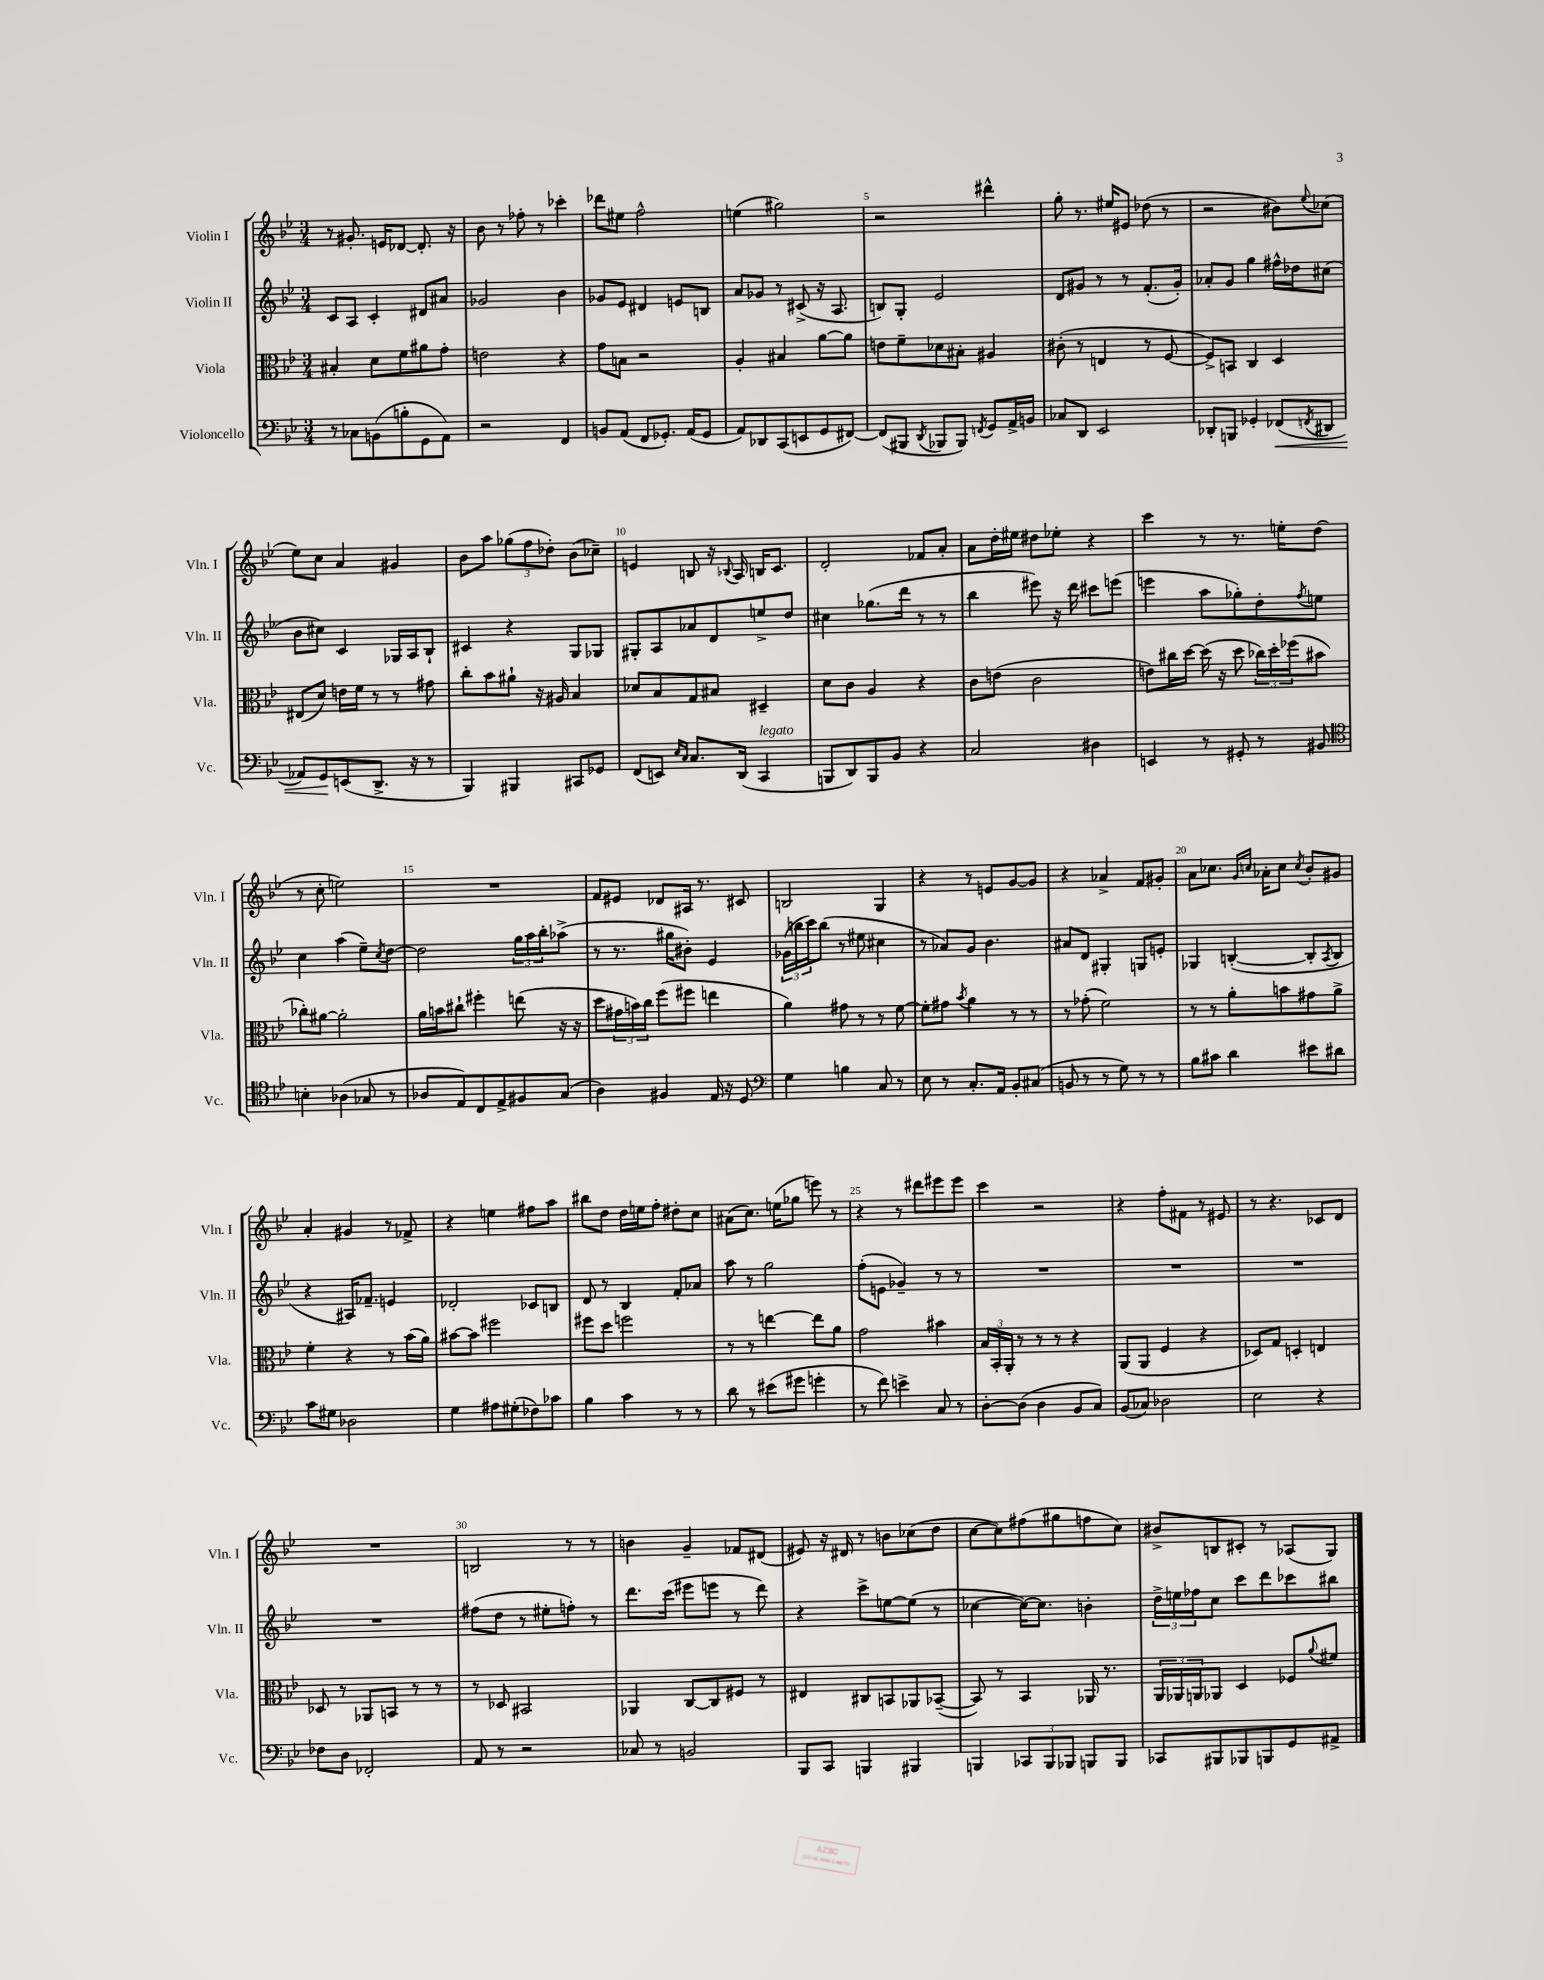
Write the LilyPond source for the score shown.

<<
\new StaffGroup <<
\new Staff = "s0" \with { instrumentName = "Violin I" shortInstrumentName = "Vln. I" } {
    \clef treble \key bes \major \numericTimeSignature \time 3/4
    r8 gis'8.-. e'16 des'8~ des'8.-. r16 |
    bes'8 r8 fes''8-. r8 ces'''4-. |
    des'''8 eis''8 f''2-^ |
    e''4( gis''2) |
    r2 dis'''4-^ |
    g''8-. r8. eis''16 eis'8 des''8( r8 |
    r2 bis'8) \appoggiatura { ees''8 } ces''8( |
    ees''8) c''8 a'4 gis'4 |
    bes'8 a''8 \tuplet 3/2 { ges''8( f''8 des''8-.) } bes'8( ces''8--) |
    e'4 b8 r16 \appoggiatura { bes8 } a16 b16 c'8. |
    d'2-. fes'8 a'8-. |
    a'8 d''16-. eis''16 dis''8 ees''8-. r4 |
    c'''4 r8 r8. e''16-. d''8( |
    r8 c''8-. e''2) |
    R2. |
    f'8 eis'8 des'8 ais16 r8. cis'8 |
    b2 g4 |
    r4 r8 e'8 g'8~ g'8 |
    r4 aes'4-> f'8 gis'8-. |
    a'8 ces''8. \grace { g'16 c''16 } aes'16-. c''8 \acciaccatura { c''8 } bes'8-. gis'8 |
    a'4-. gis'4 r8 fes'8-> |
    r4 e''4 fis''8 a''8 |
    bis''8 d''8 d''16 e''16 f''8-. dis''8-. c''8 |
    ais'8( c''8.) e''16( ges''8 e'''8) r8 |
    r4 r8 dis'''8 eis'''8 eis'''8 |
    c'''4 r2 |
    r4 f''8-. fis'8 r8 eis'8 |
    r8 r4. ces'8 d'8 |
    R2. |
    b2 r8 r8 |
    b'4 g'4-- fes'8 dis'8( |
    eis'8) r16 dis'16 r8 b'8 ces''8( d''8 |
    c''8~ c''8) fis''8( gis''8 f''8 c''8) |
    bis'8-> b8 cis'8-. r8 aes8( g8) \bar "|." |
}
\new Staff = "s1" \with { instrumentName = "Violin II" shortInstrumentName = "Vln. II" } {
    \clef treble \key bes \major \numericTimeSignature \time 3/4
    c'8 a8 c'4-. dis'8 ais'8 |
    ges'2 bes'4 |
    ges'8 ees'8 dis'4 e'8 b8 |
    a'8 ges'8 r8 cis'8->( r16 a8. |
    b8) g8-. ees'2 |
    d'8 gis'8 r8 r8 f'8.-.( gis'16-.) |
    aes'8-. g'8 g''4 fis''16-^ des''16 cis''8( |
    bes'8 cis''8) c'4 ges16 a16 bes8-! |
    cis'4 r4 g8 ges8 |
    gis8-. a8 aes'8 d'8 e''8-> d''8 |
    cis''4 ges''8.( d'''16 r8 r8 |
    bes''4 eis'''8) r16 d'''16 cis'''8 e'''8( |
    e'''4 a''8 ges''8-.) d''8-. \acciaccatura { f''8 } e''8 |
    c''4 a''4( ees''8--) \acciaccatura { c''8 } d''8~ |
    d''2 \tuplet 3/2 { g''16 a''16 bes''16-. } aes''8->( |
    r8 r8. gis''16 bis'8-.) ees'4 |
    \tuplet 3/2 { ges'16( b''16 c'''16) } b''8( r8 eis''8 cis''4 |
    r8 aes'8) g'8 bes'4. |
    ais'8 d'8 gis4-. g8 e'8-. |
    ges4 b4~-.( b8-. \acciaccatura { a8 } b8 |
    r4 ais16) fes'8.-- e'4 |
    des'2-. ces'8 b8 |
    d'8 r8 bes4 f'8-. aes'8 |
    a''8 r8 g''2 |
    f''8-.( e'8 ges'4--) r8 r8 |
    R2. |
    R2. |
    R2. |
    R2. |
    fis''8( d''8 r8 eis''8-. f''8-.) r8 |
    d'''8. c'''16( eis'''8 e'''8 r8 d'''8) |
    r4 c'''8-> e''8~ e''8( r8 |
    ces''4~ ces''16~) ces''8. b'4-. |
    \tuplet 3/2 { d''16-> e''16 fes''16 } c''8 c'''8 d'''8 ces'''8 bis''8 \bar "|." |
}
\new Staff = "s2" \with { instrumentName = "Viola" shortInstrumentName = "Vla." } {
    \clef alto \key bes \major \numericTimeSignature \time 3/4
    bis4-. d'8 f'8 ais'8 g'8-. |
    e'2 r4 |
    g'8 b8 r2 |
    a4-. bis4 a'8~ a'8 |
    e'8 f'8-- des'8 bis8-. ais4 |
    cis'8-.( r8 e4 r8 f8~ |
    f8->) b,8 c4 d4 |
    eis8( d'8) e'16 f'16 r8 r8 gis'8 |
    c''8-. bes'8 ais'8-! r16 ais16 bes4 |
    des'8 bes8 g8 bis8 dis4-- |
    d'8 c'8 a4 r4 |
    c'8 e'8( c'2 |
    e'8) cis''16 d''16~ d''16( r16 d''8 \tuplet 3/2 { ces''16) d''16-. fes''16( } bis'8 |
    ces''8-.) ais'8~ ais'2-. |
    a'16 b'16 cis''8-! fis''4-. e''8( r16 r16 |
    d''8 \tuplet 3/2 { gis'16 b'16) c''16 } f''8( fis''8 e''4 |
    a'4) gis'8 r8 r8 f'8~ |
    f'8-. gis'8 \acciaccatura { bes'8 } a'4 r8 r8 |
    r8 ges'8-.( f'2) |
    r8 r8 a'8-. b'8 gis'8 a'8-> |
    f'4-. r4 r8 bes'16( a'16) |
    bis'8~ bis'8 fis''2 |
    fis''8 d''8 f''2 |
    r8 r8 e''4~ e''8 a'8 |
    g'2 bis'4 |
    \tuplet 3/2 { bes16 bes,16-. a,16-. } r8 r8 r8 r4 |
    a,8( a,8 f4 r4 |
    des8) g8 d4-. e4 |
    des8 r8 aes,8 b,8 r8 r8 |
    r8 des8 bis,2 |
    aes,4 c8~ c8 fis8 r8 |
    eis4 cis8 b,8 aes,8 bes,8~--( |
    bes,8) r8 bes,4 aes,16 r8. |
    \tuplet 3/2 { a,16 aes,16 a,16 } aes,8 d4 fes8 \appoggiatura { a'8 } fis'8 \bar "|." |
}
\new Staff = "s3" \with { instrumentName = "Violoncello" shortInstrumentName = "Vc." } {
    \clef bass \key bes \major \numericTimeSignature \time 3/4
    r8 ces8 b,8( b8-. g,8 a,8) |
    r2 f,4 |
    b,8 a,8( f,8 ges,8.-.) a,16( ges,8 |
    a,8) des,8 c,8( e,8 g,8 fis,8~) |
    fis,8( bis,,8 \acciaccatura { d,8 } bes,,8 bes,,8) \acciaccatura { f,8 } g,8 a,16-> b,16 |
    ces8 d,8 ees,2 |
    des,8-. b,,8 ges,4-. fes,8\<( \acciaccatura { f,8 } dis,8 |
    aes,8) g,8\! e,8( d,8.-> r16 r8 |
    bes,,4) bis,,4 cis,8 ges,8 |
    f,8( e,8) \grace { ees16 c16 } c8. d,16( c,4^\markup { \italic "legato" } |
    b,,8 d,8) b,,8 bes,8 r4 |
    c2 dis4 |
    e,4 r8 gis,8-. r8 bis,8 |
    \clef tenor b4-. aes4( ges8 r8 |
    aes8 ees8) c8 ees8-> fis8 g8( |
    a4) fis4 ees16 r16 d8 |
    \clef bass g4 b4 c8 r8 |
    ees8 r8 c8.-. a,16 bes,8-. cis8( |
    b,8 r8 r8 g8) r8 r8 |
    bes8 cis'8 d'4 eis'8 dis'8 |
    c'8 gis8 des2 |
    g4 ais8 gis8-.( fes8) ces'8 |
    bes4 c'4 r8 r8 |
    d'8 r8 eis'8( gis'8 g'4-. |
    r8 f'8) e'4-> c8 r8 |
    d8~-. d8( d4 bes,8 c8) |
    bes,8( ces8) des2 |
    ees2 r4 |
    fes8 d8 fes,2-. |
    a,8 r8 r2 |
    ces8 r8 b,2 |
    bes,,8 c,8 b,,4 bis,,4 |
    b,,4 \tuplet 3/2 { ces,8 b,,8 bes,,8 } b,,8 b,,8 |
    ces,8 bis,,8 bes,,8 b,,8 g,8 ais,8-> \bar "|." |
}
>>
>>
\layout { \context { \Score \override BarNumber.break-visibility = ##(#f #t #t) barNumberVisibility = #(every-nth-bar-number-visible 5) } }
